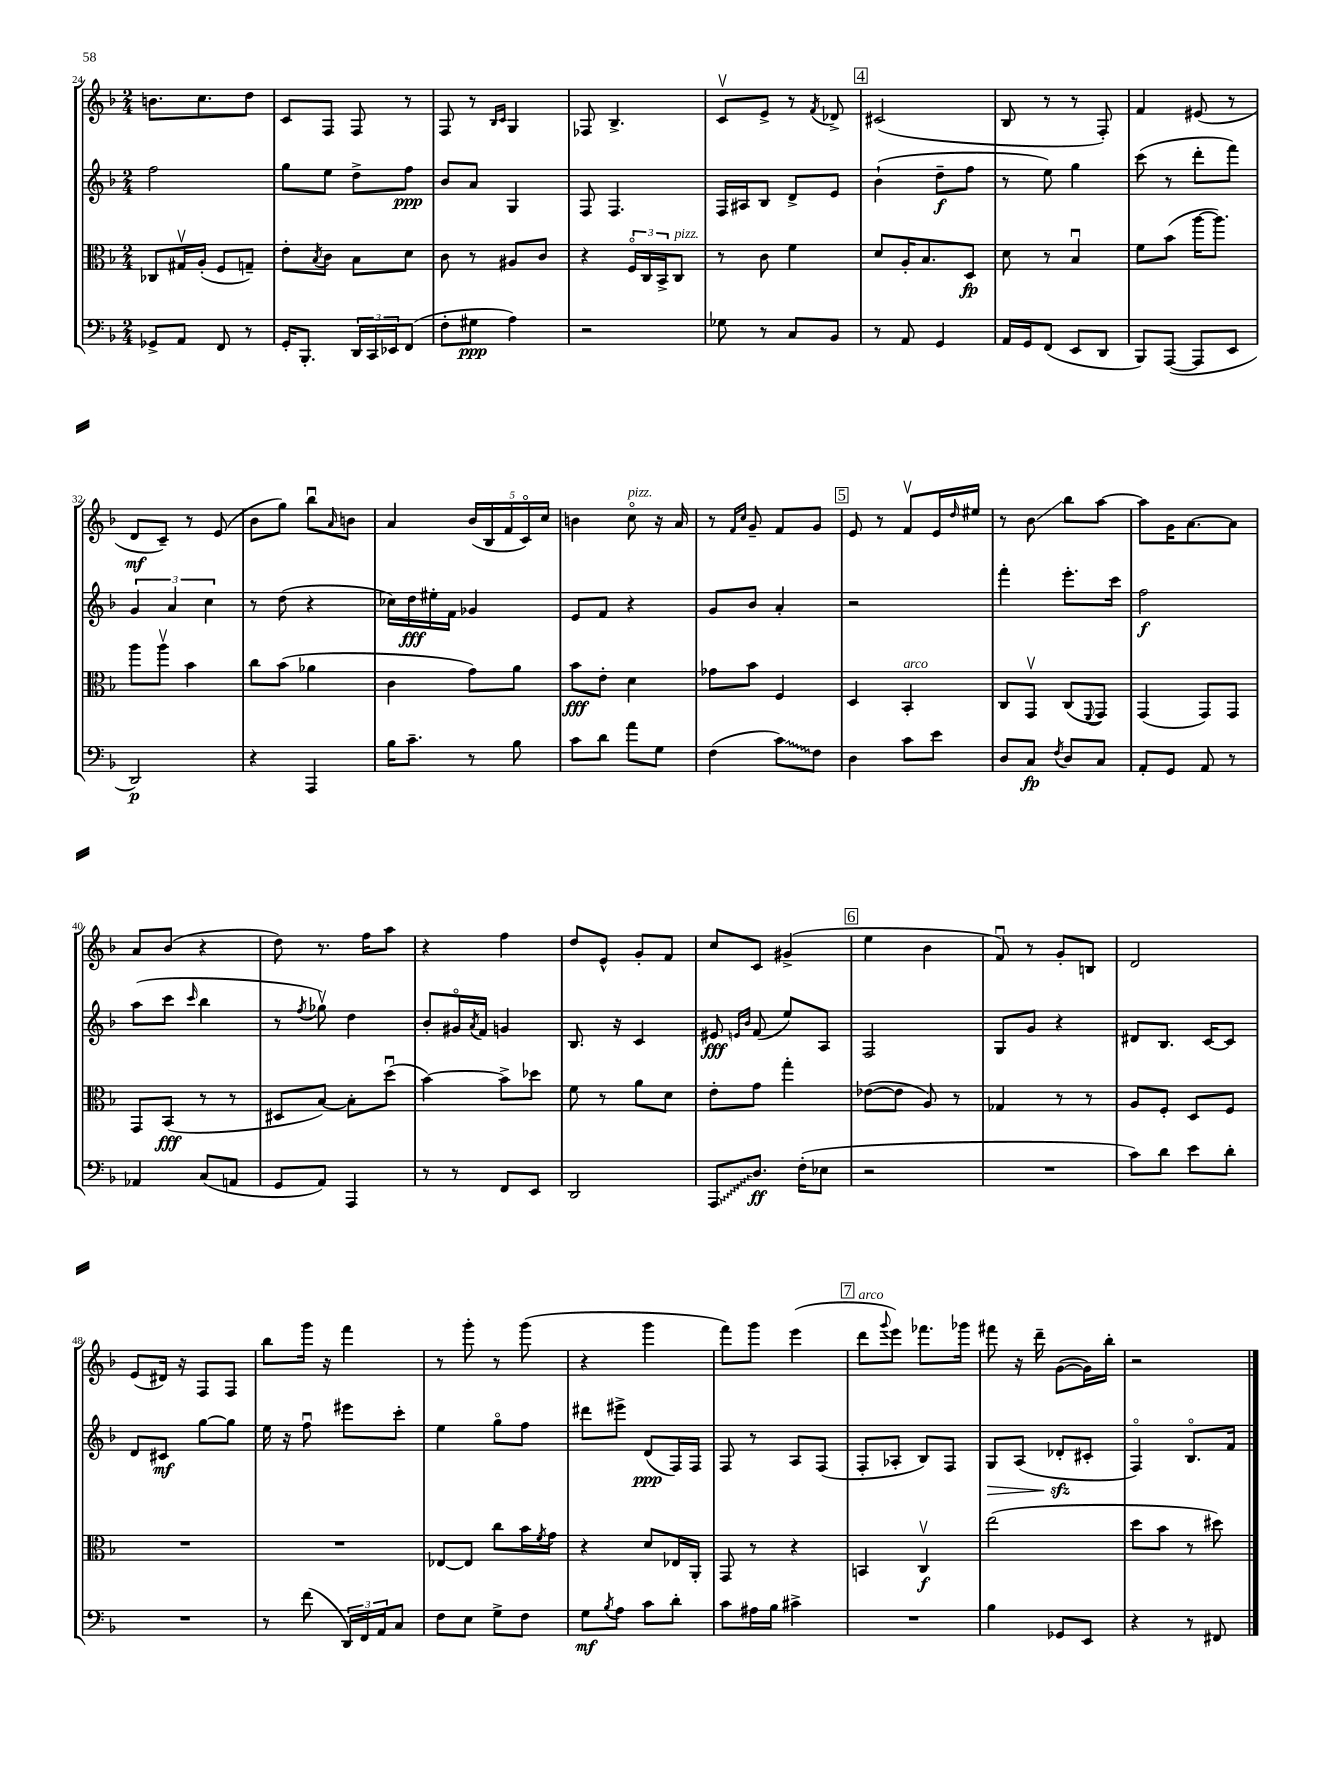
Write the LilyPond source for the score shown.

<<
\new StaffGroup <<
\new Staff = "s0" {
    \clef treble \key f \major \numericTimeSignature \time 2/4
    b'8. c''8. d''8 |
    c'8 f8 f8 r8 |
    f8 r8 \grace { bes16 c'16 } g4 |
    fes8 bes4.-> |
    c'8\upbow e'8-> r8 \acciaccatura { f'8 } des'8-> |
    \mark \markup { \box "4" } cis'2( |
    bes8 r8 r8 f8-.) |
    f'4 eis'8( r8 |
    d'8\mf c'8--) r8 e'8( |
    bes'8 g''8) bes''8\downbow \grace { a'16 } b'8 |
    a'4 \tuplet 5/4 { bes'16( bes16 f'16 c'16\flageolet) c''16 } |
    b'4 c''8\flageolet^\markup { \italic "pizz." } r16 a'16 |
    r8 \grace { f'16 c''16 } g'8-- f'8 g'8 |
    \mark \markup { \box "5" } e'8 r8 f'8\upbow e'16 \grace { d''16 } eis''16 |
    r8 bes'8\glissando bes''8 a''8~ |
    a''8 g'16 a'8.~ a'8 |
    a'8 bes'8( r4 |
    d''8) r8. f''16 a''8 |
    r4 f''4 |
    d''8 e'8-^ g'8-. f'8 |
    c''8 c'8 gis'4->( |
    \mark \markup { \box "6" } e''4 bes'4 |
    f'8\downbow) r8 g'8-. b8 |
    d'2 |
    e'8( dis'16) r16 f8 f8 |
    bes''8 g'''16 r16 f'''4 |
    r8 g'''8-. r8 g'''8( |
    r4 g'''4 |
    f'''8) g'''8 e'''4( |
    \mark \markup { \box "7" } d'''8^\markup { \italic "arco" } \appoggiatura { g'''8 } e'''8) fes'''8. ges'''16 |
    fis'''8 r16 d'''16-- g'8~( g'16) bes''16-. |
    r2 \bar "|." |
}
\new Staff = "s1" {
    \clef treble \key f \major \numericTimeSignature \time 2/4
    f''2 |
    g''8 e''8 d''8-> f''8\ppp |
    bes'8 a'8 g4 |
    f8 f4. |
    f16 ais16 bes8 d'8-> e'8 |
    \mark \markup { \box "4" } bes'4-!( d''8--\f f''8 |
    r8 e''8) g''4 |
    c'''8( r8 d'''8-. f'''8) |
    \tuplet 3/2 { g'4 a'4 c''4 } |
    r8 d''8( r4 |
    ces''16) d''16\fff eis''16-. f'16 ges'4 |
    e'8 f'8 r4 |
    g'8 bes'8 a'4-. |
    \mark \markup { \box "5" } r2 |
    f'''4-. e'''8.-. c'''16 |
    f''2\f |
    a''8( c'''8 \grace { c'''16 } bes''4 |
    r8 \acciaccatura { f''8 } ges''8\upbow) d''4 |
    bes'8-. gis'16\flageolet \acciaccatura { a'8 } f'16 g'4 |
    bes8. r16 c'4 |
    eis'8\fff \grace { e'16 bes'16 } f'8( e''8) a8 |
    \mark \markup { \box "6" } f2 |
    g8 g'8 r4 |
    dis'8 bes8. c'16~ c'8 |
    d'8 cis'8\mf g''8~ g''8 |
    e''16 r16 f''8\downbow eis'''8 c'''8-. |
    e''4 g''8\flageolet f''8 |
    dis'''8 eis'''8-> d'8\ppp( f16) f16 |
    f8 r8 a8 f8( |
    \mark \markup { \box "7" } f8-. aes8-. bes8) f8 |
    g8\> a8( des'8-.\sfz\! cis'8-. |
    f4\flageolet) bes8.\flageolet f'16 \bar "|." |
}
\new Staff = "s2" {
    \clef alto \key f \major \numericTimeSignature \time 2/4
    ces8 gis16\upbow a16-.( f8 g8--) |
    e'8-. \acciaccatura { bes8 } c'8 bes8 d'8 |
    c'8 r8 ais8 c'8 |
    r4 \tuplet 3/2 { f16\flageolet c16 bes,16-> } c8^\markup { \italic "pizz." } |
    r8 c'8 f'4 |
    \mark \markup { \box "4" } d'8 a16-. bes8. d8\fp |
    d'8 r8 bes4\downbow |
    f'8 bes'8( a''16~ a''8.) |
    a''8 a''8\upbow bes'4 |
    c''8 bes'8( aes'4 |
    c'4 g'8) a'8 |
    bes'8\fff e'8-. d'4 |
    ges'8 bes'8 f4 |
    \mark \markup { \box "5" } d4 bes,4-.^\markup { \italic "arco" } |
    c8 g,8\upbow c8( \appoggiatura { f,8 } g,8) |
    g,4( g,8) g,8 |
    g,8 bes,8\fff( r8 r8 |
    dis8 bes8~) bes8-. d''8\downbow( |
    bes'4~) bes'8-> des''8 |
    f'8 r8 a'8 d'8 |
    e'8-. g'8 g''4-. |
    \mark \markup { \box "6" } ees'8~( ees'8 a8) r8 |
    ges4 r8 r8 |
    a8 f8-. d8 f8 |
    R2 |
    R2 |
    ees8~ ees8 c''8 bes'16 \acciaccatura { f'8 } g'16 |
    r4 d'8 ees16 a,16-. |
    g,8 r8 r4 |
    \mark \markup { \box "7" } b,4 c4\upbow\f |
    e''2( |
    d''8 bes'8 r8 dis''8) \bar "|." |
}
\new Staff = "s3" {
    \clef bass \key f \major \numericTimeSignature \time 2/4
    ges,8-> a,8 f,8 r8 |
    g,16-. bes,,8.-. \tuplet 3/2 { d,16 c,16 ees,16 } f,8( |
    f8-. gis8\ppp a4) |
    r2 |
    ges8 r8 c8 bes,8 |
    \mark \markup { \box "4" } r8 a,8 g,4 |
    a,16 g,16 f,8( e,8 d,8 |
    bes,,8) a,,8~( a,,8 e,8 |
    d,2\p) |
    r4 a,,4 |
    bes16 c'8.-- r8 bes8 |
    c'8 d'8 a'8 g8 |
    f4( \once \override Glissando.style = #'zigzag c'8\glissando) f8 |
    \mark \markup { \box "5" } d4 c'8 e'8 |
    d8 c8\fp \acciaccatura { f8 } d8 c8 |
    a,8-. g,8 a,8 r8 |
    aes,4 c8( a,8 |
    g,8 a,8) a,,4 |
    r8 r8 f,8 e,8 |
    d,2 |
    \once \override Glissando.style = #'zigzag a,,8\glissando d8.\ff f16-.( ees8 |
    \mark \markup { \box "6" } r2 |
    R2 |
    c'8) d'8 e'8 d'8-. |
    R2 |
    r8 f'8( \tuplet 3/2 { d,16) f,16 a,16 } c8 |
    f8 e8 g8-> f8 |
    g8\mf \acciaccatura { bes8 } a8 c'8 d'8-. |
    c'8 ais16 bes16 cis'4-> |
    \mark \markup { \box "7" } R2 |
    bes4 ges,8 e,8 |
    r4 r8 fis,8 \bar "|." |
}
>>
>>
\layout { \context { \Score currentBarNumber = #24 } }
